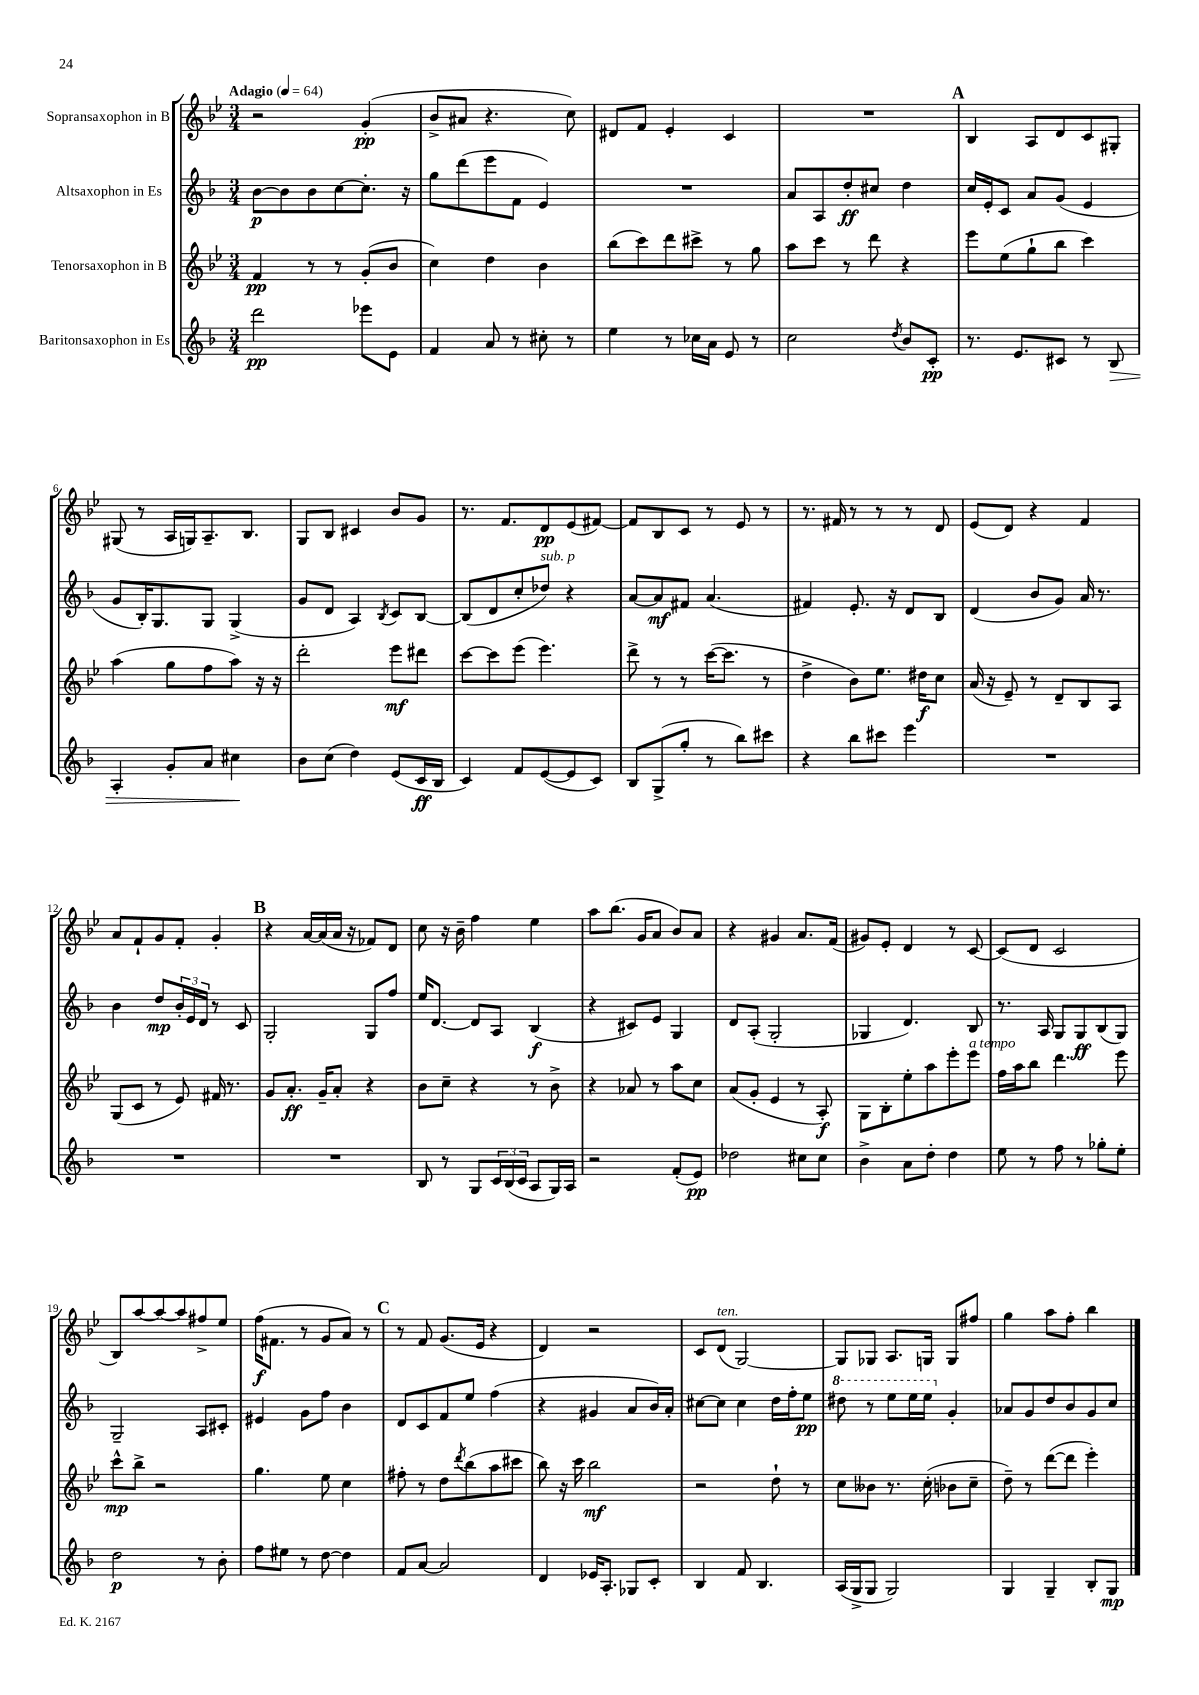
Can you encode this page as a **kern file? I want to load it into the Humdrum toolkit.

**kern	**kern	**kern	**kern
*staff4	*staff3	*staff2	*staff1
*clefG2	*clefG2	*clefG2	*clefG2
*k[b-]	*k[b-e-]	*k[b-]	*k[b-e-]
*M3/4	*M3/4	*M3/4	*M3/4
*MM64	*MM64	*MM64	*MM64
2ddd	4f	[8b-	2r
.	.	8b-]	.
.	8r	8b-	.
.	8r	[8cc	.
8eee-	(8g'	8.cc']	(4g'
8e	8b-	.	.
.	.	16r	.
=	=	=	=
4f	4cc)	8gg	8b-^
.	.	(8ddd	8a#
8a	4dd	8eee	4.r
8r	.	8f	.
8cc#'	4b-	4e)	.
8r	.	.	8cc)
=	=	=	=
4ee	(8bb-	2.r	8d#
.	8ccc)	.	8f
8r	8ddd	.	4e-'
16cc-	8ccc#^	.	.
16a	.	.	.
8e	8r	.	4c
8r	8gg	.	.
=	=	=	=
2cc	8aa	8a	2.r
.	8ccc	8A	.
.	8r	8dd'	.
.	8ddd	8cc#	.
8qdd	.	.	.
8b-	4r	4dd	.
8c'	.	.	.
=	=	=	=
8.r	8eee-	16cc	4B-
.	.	16e'	.
.	(8ee-	8c	.
8.e	.	.	.
.	8gg`	8a	8A
8c#	8bb-	(8g	8d
8r	4ccc)	4e	8c
8B-	.	.	8G#'
=	=	=	=
4A'	(4aa	8g	(8G#
.	.	16B-')	8r
.	.	8.G	.
8g'	8gg	.	16A
.	.	.	16G)
8a	8ff	8G	8.A~
4cc#	8aa)	(4G^	.
.	.	.	8.B-
.	16r	.	.
.	16r	.	.
=	=	=	=
8b-	2ddd'	8g	8G
(8cc	.	8d	8B-
4dd)	.	4A)	4c#
.	.	8qB-	.
(8e	8eee-	8c	8b-
16c	8ddd#	[8B-	8g
16B-	.	.	.
=	=	=	=
4c)	[8ccc	(8B-]	8.r
.	8ccc]	8d	.
.	.	.	8.f
8f	(8eee-	8cc'	.
([8e	4.eee-)	8dd-)	8d
8e]	.	4r	(8e-
8c)	.	.	[8f#)
=	=	=	=
8B-	8ddd^	[8a	8f#]
(8G^	8r	8a]	8B-
8gg'	8r	8f#	8c
8r	([16ccc	(4.a	8r
.	8.ccc]	.	.
8bb-)	.	.	8e-
8ccc#	8r	.	8r
=	=	=	=
4r	4dd^	4f#)	8.r
.	.	.	16f#
8bb-	8b-)	8.e'	8r
8ccc#	8.ee-	.	8r
.	.	16r	.
4eee	.	8d	8r
.	16dd#	.	.
.	8cc	8B-	8d
=	=	=	=
2.r	(16a	(4d	(8e-
.	16r	.	.
.	8e-~)	.	8d)
.	8r	8b-	4r
.	8d~	8g)	.
.	8B-	16a	4f
.	.	8.r	.
.	8A	.	.
=	=	=	=
2.r	(8G	4b-	8a
.	8c	.	8f`
.	8r	8dd	8g
.	8e-)	24b-'	8f'
.	.	24e	.
.	.	24d	.
.	16f#	8r	4g'
.	8.r	.	.
.	.	8c	.
=	=	=	=
2.r	8g	2G'	4r
.	8.a'	.	.
.	.	.	[16a
.	16g~	.	(16a]
.	8a'	.	16a
.	.	.	16r
.	4r	8G	8f-)
.	.	8ff	8d
=	=	=	=
8B-	8b-	16ee	8cc
.	.	[8.d	.
8r	8cc~	.	16r
.	.	.	16b-~
8G	4r	8d]	4ff
24c	.	8A	.
(24B-	.	.	.
24c	.	.	.
8A	8r	(4B-	4ee-
16G)	8b-^	.	.
16A	.	.	.
=	=	=	=
2r	4r	4r	8aa
.	.	.	(8.bb-
.	8a-	8c#)	.
.	.	.	16g
.	8r	8e	8a
(8f'	8aa	4G	8b-)
8e)	8cc	.	8a
=	=	=	=
2dd-	(8a	8d	4r
.	8g'	(8A'	.
.	4e-	2G'	4g#
8cc#	8r	.	8.a
8cc#	8A')	.	.
.	.	.	(16f
=	=	=	=
4b-^	8G	4G-	8g#)
.	8B-'	.	8e-'
8a	8ee-'	4.d)	4d
8dd'	8aa	.	.
4dd	8eee-'	.	8r
.	8eee-	8B-	[8c
=	=	=	=
8ee	16ff	8.r	(8c]
.	16aa	.	.
8r	8bb-	.	8d
.	.	16A	.
8ff	4.ddd	8G	2c
8r	.	8G	.
8gg-'	.	(8B-	.
8ee'	8eee-	8G)	.
=	=	=	=
2dd	8ccc^^	2G~	8B-)
.	8bb-^	.	[8aa
.	2r	.	8aa_
.	.	.	8aa]
8r	.	8A	8ff#^
8b-'	.	8c#'	8ee-
=	=	=	=
8ff	4.gg	4e#	(16ff
.	.	.	8.f#
8ee#	.	.	.
8r	.	8g	8r
[8dd	8ee-	8ff	8g
4dd]	4cc	4b-	8a)
.	.	.	8r
=	=	=	=
8f	8ff#'	8d	8r
[8a	8r	8c	8f
2a]	8dd	8f	(8.g
.	8qddd	.	.
.	(8bb-	8ee	.
.	.	.	16e-
.	8aa	(4ff	4r
.	8ccc#	.	.
=	=	=	=
4d	8bb-)	4r	4d)
.	16r	.	.
.	16ccc	.	.
16e-	2bb-	4g#	2r
8.A'	.	.	.
8G-	.	8a	.
8c'	.	16b-)	.
.	.	16a'	.
=	=	=	=
4B-	2r	[8cc#	8c
.	.	8cc#]	(8d
8f	.	4cc#	[2G)
4.B-	.	.	.
.	8dd`	16dd	.
.	.	16ff'	.
.	8r	8ee	.
=	=	=	=
(16A	8cc	8ddd#	8G]
16G^	.	.	.
8G	8b--	8r	8G-
2G)	8.r	8eee	8.A
.	.	16eee	.
.	(16cc'	16eee	16G
.	8b-	4g'	8G
.	8cc~	.	8ff#
=	=	=	=
4G	8dd~)	8a-	4gg
.	8r	8g	.
4G~	([8ddd	8dd	8aa
.	8ddd]	8b-	8ff'
8B-'	4eee-')	8g	4bb-
8G	.	8cc	.
==	==	==	==
*-	*-	*-	*-
